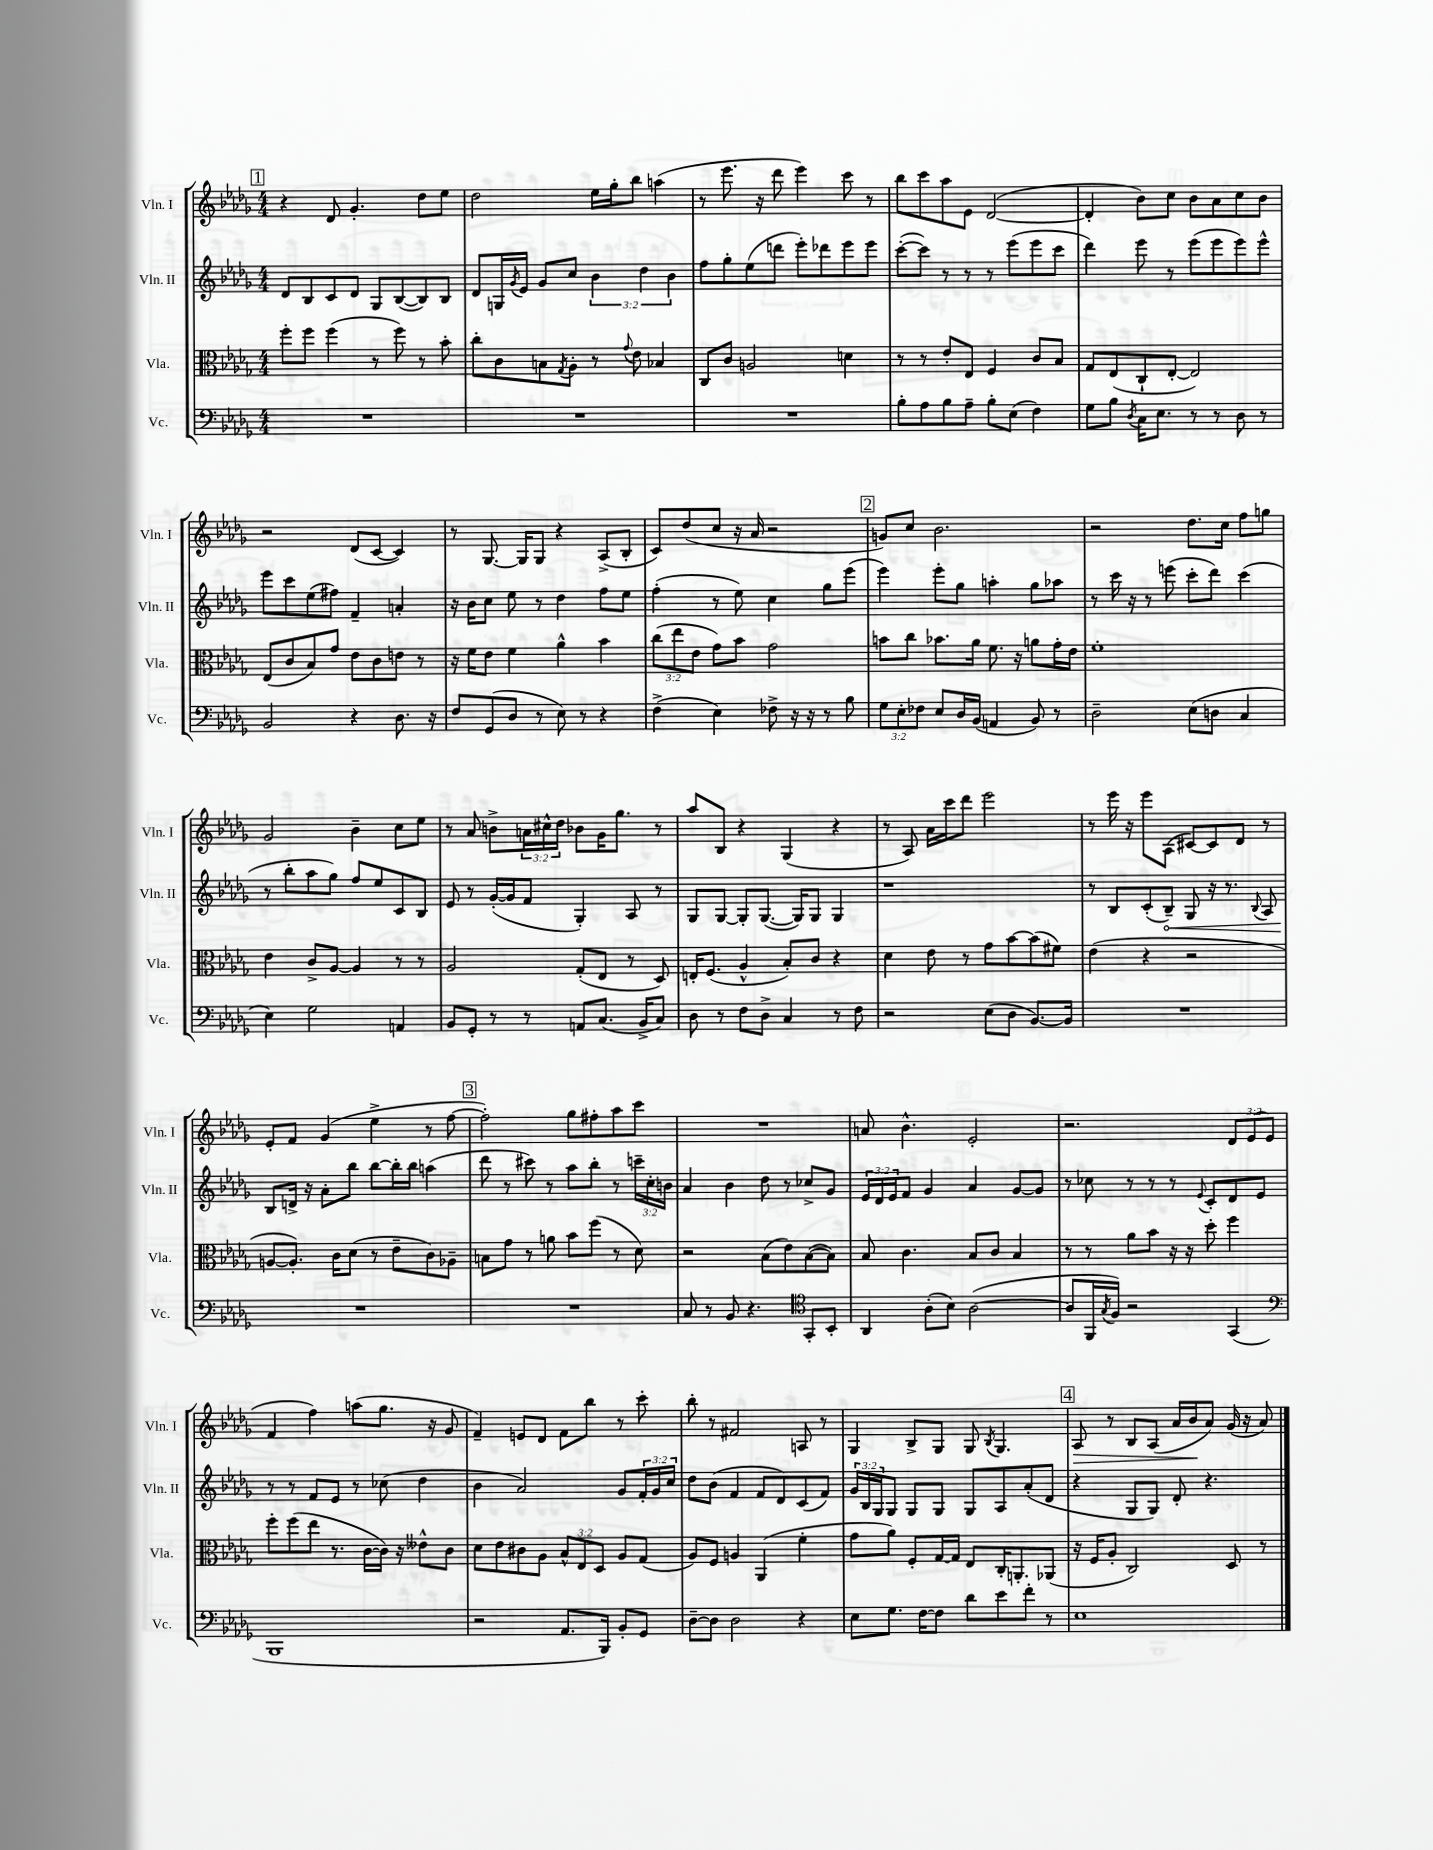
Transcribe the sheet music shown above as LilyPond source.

<<
\new StaffGroup <<
\new Staff = "s0" \with { instrumentName = "Vln. I" shortInstrumentName = "Vln. I" } {
    \clef treble \key des \major \numericTimeSignature \time 4/4 \override Staff.TupletNumber.text = #tuplet-number::calc-fraction-text
    \mark \markup { \box "1" } r4 des'8 ges'4.-. des''8 ees''8 |
    des''2 ees''16 ges''16-. bes''8 a''4( |
    r8 ees'''8. r16 des'''8 ees'''4) c'''8 r8 |
    bes''8 c'''8 aes''8 ees'8 des'2~( |
    des'4-. bes'8) c''8 bes'8 aes'8 c''8 bes'8 |
    r2 des'8( c'8~ c'4) |
    r8 ges8.~ ges16 ges8 r4 aes8->( bes8-. |
    c'8) des''8( c''8 r16 aes'16 r2 |
    \mark \markup { \box "2" } g'8) c''8 bes'2. |
    r2 des''8. c''16 f''8 g''8 |
    ges'2 bes'4-- c''8 ees''8 |
    r8 aes'8 b'8-> \tuplet 3/2 { a'16 cis''16-^ des''16 } bes'8 ges'16 ges''8. r8 |
    aes''8 bes8 r4 ges4( r4 |
    r8 aes8) aes'16 c'''16 des'''8 ees'''2 |
    r8 ees'''16 r16 ees'''8 aes8( cis'8~) cis'8 des'8 r8 |
    ees'8-. f'8 ges'4( ees''4-> r8 f''8~ |
    \mark \markup { \box "3" } f''2-.) ges''8 fis''8-. aes''8 c'''8 |
    R1 |
    a'8 bes'4.-^ ees'2-. |
    r2. \tuplet 3/2 { des'8 ees'8( ees'8 } |
    f'4 f''4) a''8( ges''8. r16 ges'8 |
    f'4--) e'8 des'8 f'8 bes''8 r8 c'''8-. |
    bes''8-. r8 fis'2 a8 r8 |
    ges4 bes8-> ges8 ges8 \acciaccatura { bes8 } ges4. |
    \mark \markup { \box "4" } aes8\> r8 bes8 aes8( aes'16 bes'16\! aes'8) ges'16( r16 aes'8) \bar "|." |
}
\new Staff = "s1" \with { instrumentName = "Vln. II" shortInstrumentName = "Vln. II" } {
    \clef treble \key des \major \numericTimeSignature \time 4/4 \override Staff.TupletNumber.text = #tuplet-number::calc-fraction-text
    \mark \markup { \box "1" } des'8 bes8 c'8 des'8 ges8 bes8~( bes8) bes8 |
    des'8 g16 \acciaccatura { ges'8 } ees'16 ges'8 c''8 \tuplet 3/2 { bes'4 des''4 bes'4 } |
    f''8 ges''8-. ees''8( d'''8 ees'''8-.) des'''8 ees'''8 ees'''8 |
    c'''8~-.( c'''8) r8 r8 r8 ees'''8( ees'''8 c'''8 |
    des'''4) ees'''8 r8 ees'''8( ees'''8 ees'''8) ees'''8-^ |
    ees'''8 c'''8 ees''8( fis''8) f'4-- a'4-. |
    r16 bes'16 c''8 ees''8 r8 des''4 f''8 ees''8 |
    f''4-.( r8 ees''8) c''4 ges''8 ees'''8( |
    \mark \markup { \box "2" } ees'''4) ees'''8-. ges''8 a''4-. ges''8 aes''8 |
    r8 c'''16 r16 r8 e'''8( c'''8-. des'''8) c'''4( |
    r8 bes''8-. aes''8 ges''8) f''8 ees''8 c'8 bes8 |
    ees'8 r8 ges'16~-.( ges'16 f'8 ges4-.) aes8 r8 |
    ges8 ges8~ ges8-. ges8.~( ges16) ges8 ges4 |
    r1 |
    r8 bes8 c'8-.( \once \override Hairpin.circled-tip = ##t bes8--\<) ges8 r16 r8. \appoggiatura { bes8 } aes8 |
    bes8\! d'16-> r16 aes'8-. bes''8 bes''8~ bes''16-. bes''16 a''4( |
    \mark \markup { \box "3" } des'''8 r8 cis'''8) r8 aes''8 bes''8-. r8 \tuplet 3/2 { c'''16-- c''16-. b'16 } |
    aes'4 bes'4 des''8 r8 ces''8-> ges'8 |
    \tuplet 3/2 { ees'16 des'16 ees'16 } f'8 ges'4 aes'4 ges'8~ ges'8 |
    r8 ces''8 r8 r8 r8 \appoggiatura { ees'8 } c'8-. des'8 ees'8 |
    r8 r8 f'8 ees'8 r8 ces''8( des''4 |
    bes'4 aes'2) ges'8 \tuplet 3/2 { f'16-. ges'16 c''16 } |
    des''8 bes'8( f'4 f'8 des'8) c'8( f'8) |
    \tuplet 3/2 { ges'16 bes16 ges16 } ges8 ges8 ges8 ges8 aes8 aes'8-.( des'8 |
    \mark \markup { \box "4" } r4 ges8 ges8) des'8-. r4. \bar "|." |
}
\new Staff = "s2" \with { instrumentName = "Vla." shortInstrumentName = "Vla." } {
    \clef alto \key des \major \numericTimeSignature \time 4/4 \override Staff.TupletNumber.text = #tuplet-number::calc-fraction-text
    \mark \markup { \box "1" } f''8-. f''8 f''4( r8 f''8) r8 bes'8-. |
    c''8-. c'8 b8 \acciaccatura { ges8 } aes8-. r8 \appoggiatura { ges'8 } ees'8 bes4 |
    c8 c'8 a2 d'4 |
    r8 r8 ees'8-. ees8 f4 c'8 bes8 |
    ges8 ees8( c8-! ees8~-. ees2) |
    ees8( c'8 bes8) ges'8 ees'8 c'8 e'8 r8 |
    r16 f'16 ees'8 f'4 aes'4-^ bes'4 |
    \tuplet 3/2 { c''8( ees''8 ees'8 } ges'8) bes'8 ges'2 |
    \mark \markup { \box "2" } b'8 c''8 bes'8. aes'16 f'8. r16 a'8 ges'16-. ees'16 |
    f'1-. |
    ees'4 c'8-> aes8~ aes4 r8 r8 |
    aes2 ges8-.( ees8 r8 des8) |
    e16-. f8.( aes4-^ bes8-.) c'8 r4 |
    des'4 ees'8 r8 ges'8 bes'8~ bes'8( fis'8) |
    ees'4( r4 r2 |
    a8~ a8.-.) c'16 des'8( r8 ees'8-- c'8) aes8-- |
    \mark \markup { \box "3" } b8 ges'8 r8 a'8 bes'8 f''8( r8 des'8) |
    r2 bes8( ees'8) bes8~( bes8) |
    bes8 c'4. bes8 c'8 bes4 |
    r8 r8 aes'8 bes'8 r16 r16 des''8-. f''4 |
    f''8-. f''8( ees''8 r8. c'16~ c'16) r16 eeses'8-^ c'8 |
    des'8 ees'8 cis'8 aes8 \tuplet 3/2 { bes8-^ ees8 des8 } aes8 ges8( |
    aes8) f8 a4 aes,4( f'4-. |
    ges'8 aes'8) f8-. ges16~ ges16 ees8 c16-. a,8.-. aes,8( |
    \mark \markup { \box "4" } r16 f16 aes8-. c2) des8 r8 \bar "|." |
}
\new Staff = "s3" \with { instrumentName = "Vc." shortInstrumentName = "Vc." } {
    \clef bass \key des \major \numericTimeSignature \time 4/4 \override Staff.TupletNumber.text = #tuplet-number::calc-fraction-text
    \mark \markup { \box "1" } R1 |
    R1 |
    R1 |
    bes8-. aes8 bes8 aes8-- bes8-. ees8( f4) |
    ges8 bes8 \acciaccatura { des8 } c16 ees8. r8 r8 des8 r8 |
    bes,2 r4 des8. r16 |
    f8 ges,8( des8 r8 ees8) r8 r4 |
    f4->( ees4) fes8-> r16 r16 r8 bes8 |
    \mark \markup { \box "2" } \tuplet 3/2 { ges8 ees8-. fes8 } ees8 des16 bes,16( a,4 bes,8) r8 |
    des2-- ees8( d8 c4 |
    ees4) ges2 a,4 |
    bes,8 ges,8-. r8 r8 a,8 c8.( bes,16-> c8) |
    des8 r8 f8 des8-> c4 r8 f8 |
    r2 ees8( des8 bes,8.~) bes,16 |
    R1 |
    R1 |
    \mark \markup { \box "3" } R1 |
    c8 r8 bes,8 r4. \clef tenor ges,8-. bes,8-. |
    aes,4 aes8-.( bes8) aes2~( |
    aes8 f,16 \acciaccatura { ges8 } f16) r2 ges,4( |
    \clef bass bes,,1 |
    r2 aes,8. bes,,16) bes,8-. ges,8 |
    des8~-- des8 des2 r4 |
    ees8 ges8. f16~ f8 des'8 ees'8 f'8-. r8 |
    \mark \markup { \box "4" } ees1 \bar "|." |
}
>>
>>
\layout { \context { \Score \remove "Bar_number_engraver" } }
